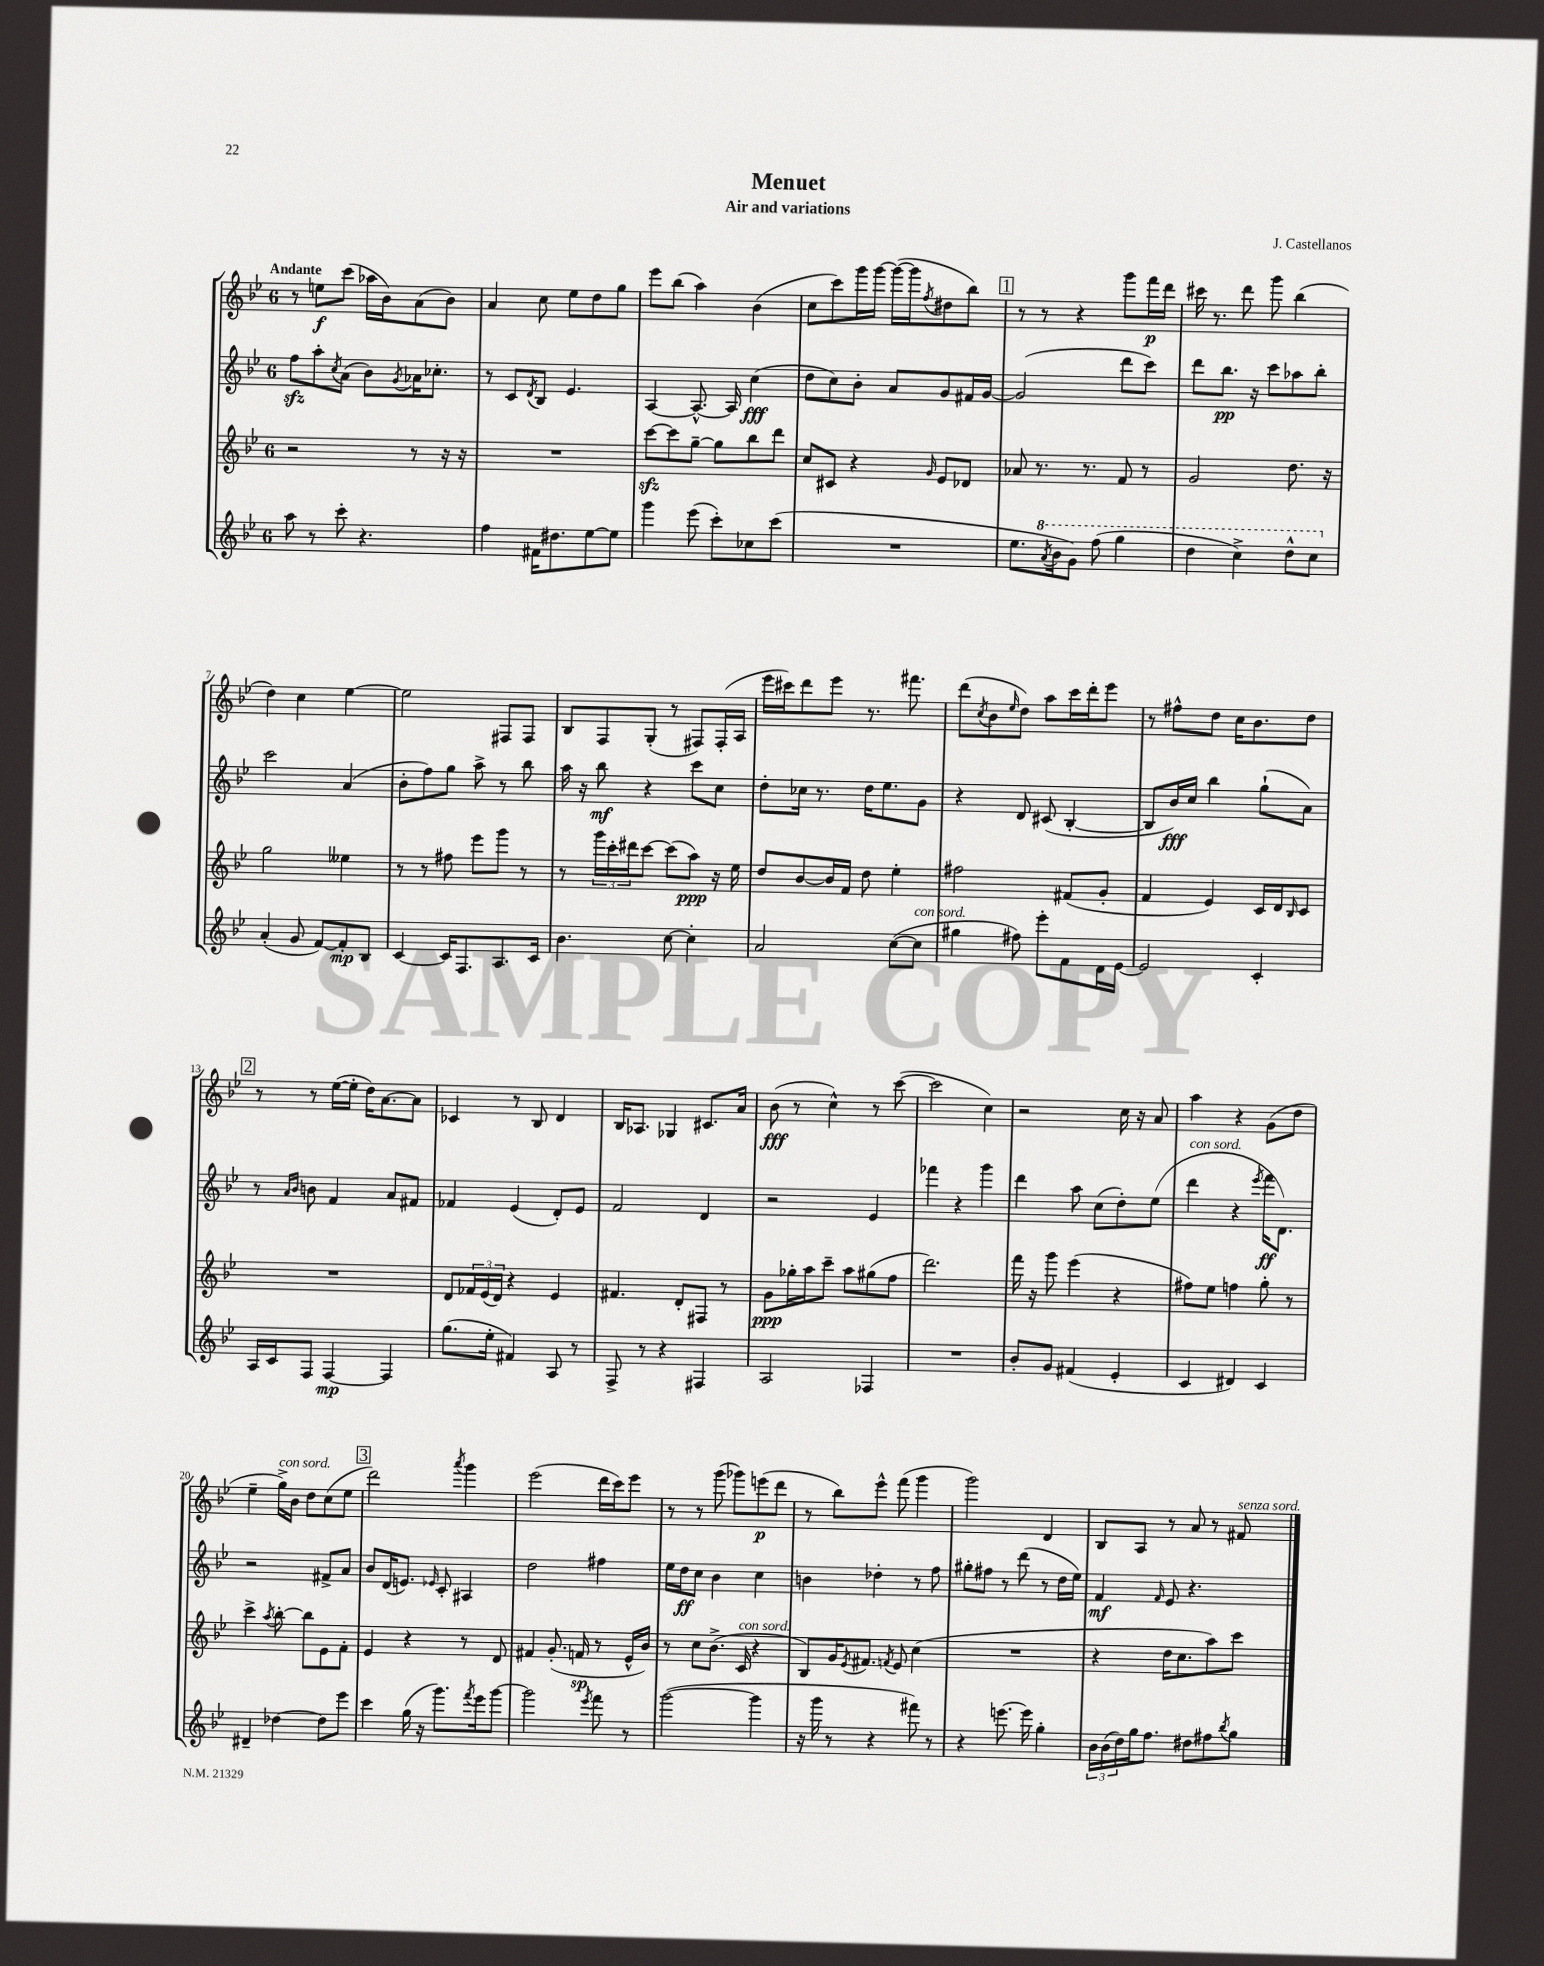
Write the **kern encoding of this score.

**kern	**kern	**kern	**kern
*staff4	*staff3	*staff2	*staff1
*clefG2	*clefG2	*clefG2	*clefG2
*k[b-e-]	*k[b-e-]	*k[b-e-]	*k[b-e-]
*M6/8	*M6/8	*M6/8	*M6/8
8aa	2r	8ff	8r
8r	.	8aa'	8ee
.	.	8qcc	.
8ccc'	.	(8a	(8ccc
4.r	.	8b-)	16aa-
.	.	.	16b-)
.	.	8qg	.
.	8r	16a-	(8a
.	.	8.cc-'	.
.	16r	.	8b-)
.	16r	.	.
=	=	=	=
4ff	2.r	8r	4a
.	.	8c	.
.	.	8qd	.
16f#	.	8B-	8cc
8.dd#	.	.	.
.	.	4.e-	8ee-
[8ee-	.	.	8dd
8ee-]	.	.	8gg
=	=	=	=
4ggg	[8ccc	[4A	8eee-
.	8ccc]	.	(8bb-
(8eee-	[8gg~	8.A^^_	4aa)
8ccc')	8gg]	.	.
.	.	16A]	.
8cc-	8bb-	(4cc	(4b-
(8ccc	8ddd	.	.
=	=	=	=
2.r	8cc	8dd	8cc
.	8c#	8cc)	8ccc)
.	4r	8b-'	16ggg
.	.	.	[16ggg
.	.	8a	(16ggg_
.	.	.	16ggg]
.	16qqg	.	8qff
.	8e-	8g	8dd#
.	8d-	16f#	8bb-)
.	.	[16g	.
=	=	=	=
8.ee-	8a-	(2g]	8r
.	8.r	.	8r
8qaa	.	.	.
16bb-	.	.	.
8gg)	.	.	4r
.	8.r	.	.
(8fff	.	.	.
4ggg	8f	8ddd	8ggg
.	8r	8ccc)	16fff
.	.	.	16ddd
=	=	=	=
4ddd	2g	8ddd	16ccc#
.	.	.	8.r
.	.	8.bb-	.
4ccc^)	.	.	8ddd
.	.	16r	.
.	.	8ccc	8ggg
8ddd^^	8.dd	8aa-	(4bb-
8ccc	.	8bb-'	.
.	16r	.	.
=	=	=	=
(4a'	2gg	2ccc	4dd)
8g	.	.	4cc
[8f)	.	.	.
8f']	4ee--	(4a	[4ee-
8B-	.	.	.
=	=	=	=
[4c	8r	8b-'	2ee-]
.	8r	8ff)	.
16c]	8ff#	8gg	.
8.F	.	.	.
.	8eee-	8aa^	.
8.A	8ggg	8r	8F#
.	8r	8bb-	8F#
16c	.	.	.
=	=	=	=
4.b-	8r	16aa	8B-
.	.	16r	.
.	24ggg	8bb-	8F
.	24ccc'	.	.
.	24ddd#	.	.
.	[8ccc	4r	(8G'
[8cc	(8ccc]	.	8r
4cc']	8aa)	8ccc	8F#)
.	16r	8cc	(16F#'
.	16ee-	.	16A
=	=	=	=
2a	8dd	8dd'	16eee-
.	.	.	16ccc#)
.	[8b-	16cc-	8ddd
.	.	8.r	.
.	16b-]	.	8eee-
.	16f	.	.
.	8dd	16dd	8.r
.	.	8.ee-	.
([8cc	4ee-'	.	.
.	.	.	8.fff#
8cc]	.	8g	.
=	=	=	=
4gg#	2ff#	4r	(8ddd
.	.	.	8qcc
.	.	.	8b-
.	.	.	16qqee-
8ff#)	.	8d	8dd)
8eee-'	.	(8c#	8aa
8f	(8f#	[4B-'	16ccc
.	.	.	16ddd'
16d	8g'	.	8eee-
[16e-	.	.	.
=	=	=	=
2e-]	4f	8B-]	8r
.	.	16b-)	8ff#^^
.	.	16cc	.
.	4e-)	4bb-	8dd
.	.	.	16cc
.	.	.	8.b-
4c'	16c	(8gg`	.
.	16d	.	.
.	16qqB-	.	.
.	8c	8a)	8dd
=	=	=	=
16A	2.r	8r	8r
16c	.	.	.
.	.	16qqa	.
.	.	16qqb-	.
8F	.	8b	8r
[4F	.	4f	([16ee-
.	.	.	16ee-']
.	.	.	16dd)
.	.	.	[8.a
4F]	.	8a	.
.	.	8f#	8a]
=	=	=	=
(8.gg	8d	4f-	4c-
.	24f-	.	.
.	(24e-	.	.
16ee-'	.	.	.
.	24d)	.	.
4f#)	4r	(4e-	8r
.	.	.	8B-
8A	4e-	8d')	4d
8r	.	8e-	.
=	=	=	=
8F^	4.f#	2f	16B-
.	.	.	8.A-
8r	.	.	.
4r	.	.	4G-
.	8d'	.	.
4F#	8F#	4d	8.c#
.	8r	.	.
.	.	.	16a
=	=	=	=
2A	8g	2r	(8b-
.	16gg-'	.	8r
.	16aa	.	.
.	8ccc~	.	4cc^^)
.	8aa	.	.
4F-	(8gg#	4e-	8r
.	8ff	.	([8ccc
=	=	=	=
2.r	2.ddd)	4fff-	2ccc]
.	.	4r	.
.	.	4ggg	4cc)
=	=	=	=
8b-'	16fff	4ddd	2r
.	16r	.	.
8g	8ggg	.	.
(4f#	(4eee-	8aa	.
.	.	(8cc	.
4e-'	4r	8dd')	16cc
.	.	.	16r
.	.	(8ee-	8a
=	=	=	=
4c	8ff#)	4ddd	4aa
.	8ee-	.	.
4d#)	4ff	4r	4r
.	.	8qeee-	.
4c	8gg'	16fff	(8g
.	.	8.d)	.
.	8r	.	8dd
=	=	=	=
4d#~	4ccc^	2r	4ee-~
.	8qaa	.	.
[4dd-	[8bb-'	.	16gg^)
.	.	.	16b-
.	8bb-]	.	8dd
8dd-]	8e-	8f#^	(8cc
8eee-	8f'	8a	8ee-
=	=	=	=
4ccc	4e-	8b-	2ddd)
.	.	(16d	.
.	.	8.e)	.
(16gg	4r	.	.
16r	.	.	.
.	.	16qqe-	.
8.ggg)	.	8c'	.
.	.	.	8qaaa
.	8r	4A#	4ggg
8qfff	.	.	.
16eee-	.	.	.
[8ggg	8d	.	.
=	=	=	=
2ggg]	4f#	2dd	(2eee-
.	(8.g'	.	.
.	16f	.	.
8qeee-	.	.	.
8fff	8r	4ff#	16ddd
.	.	.	16ccc)
8r	16e-^^	.	8eee-
.	16b-)	.	.
=	=	=	=
([2ggg	8r	16ee-	8r
.	.	16dd	.
.	8cc	8cc	8r
.	(8.b-^	4b-	(8ggg
.	.	.	8ggg-)
.	16c	.	.
4ggg]	4r	4cc	(8eee
.	.	.	8ddd
=	=	=	=
16r	8B-)	4b	8r
16ggg	.	.	.
8r	16g	.	8bb-)
.	8qe-	.	.
.	8.f#	.	.
4r	.	4dd-'	8eee-^^
.	8qf	.	.
.	8e-	.	(8fff
8fff#)	(4cc	8r	4ggg
8r	.	8ff	.
=	=	=	=
4r	2.r	8gg#'	2ggg)
.	.	8ff#	.
[8.eee	.	8r	.
.	.	(8ddd	.
16eee]	.	.	.
4gg'	.	8r	4d
.	.	16dd	.
.	.	16ee-)	.
=	=	=	=
24b-	4r	4f	8B-
(24b-	.	.	.
24dd)	.	.	.
16gg	.	.	8A
8.ff	.	.	.
.	.	16qqf	.
.	16dd	8e-	8r
.	8.cc	.	.
8dd#	.	4.r	8a
8ff#	8aa)	.	8r
8qbb-	.	.	.
8gg	8ccc	.	8f#
==	==	==	==
*-	*-	*-	*-
